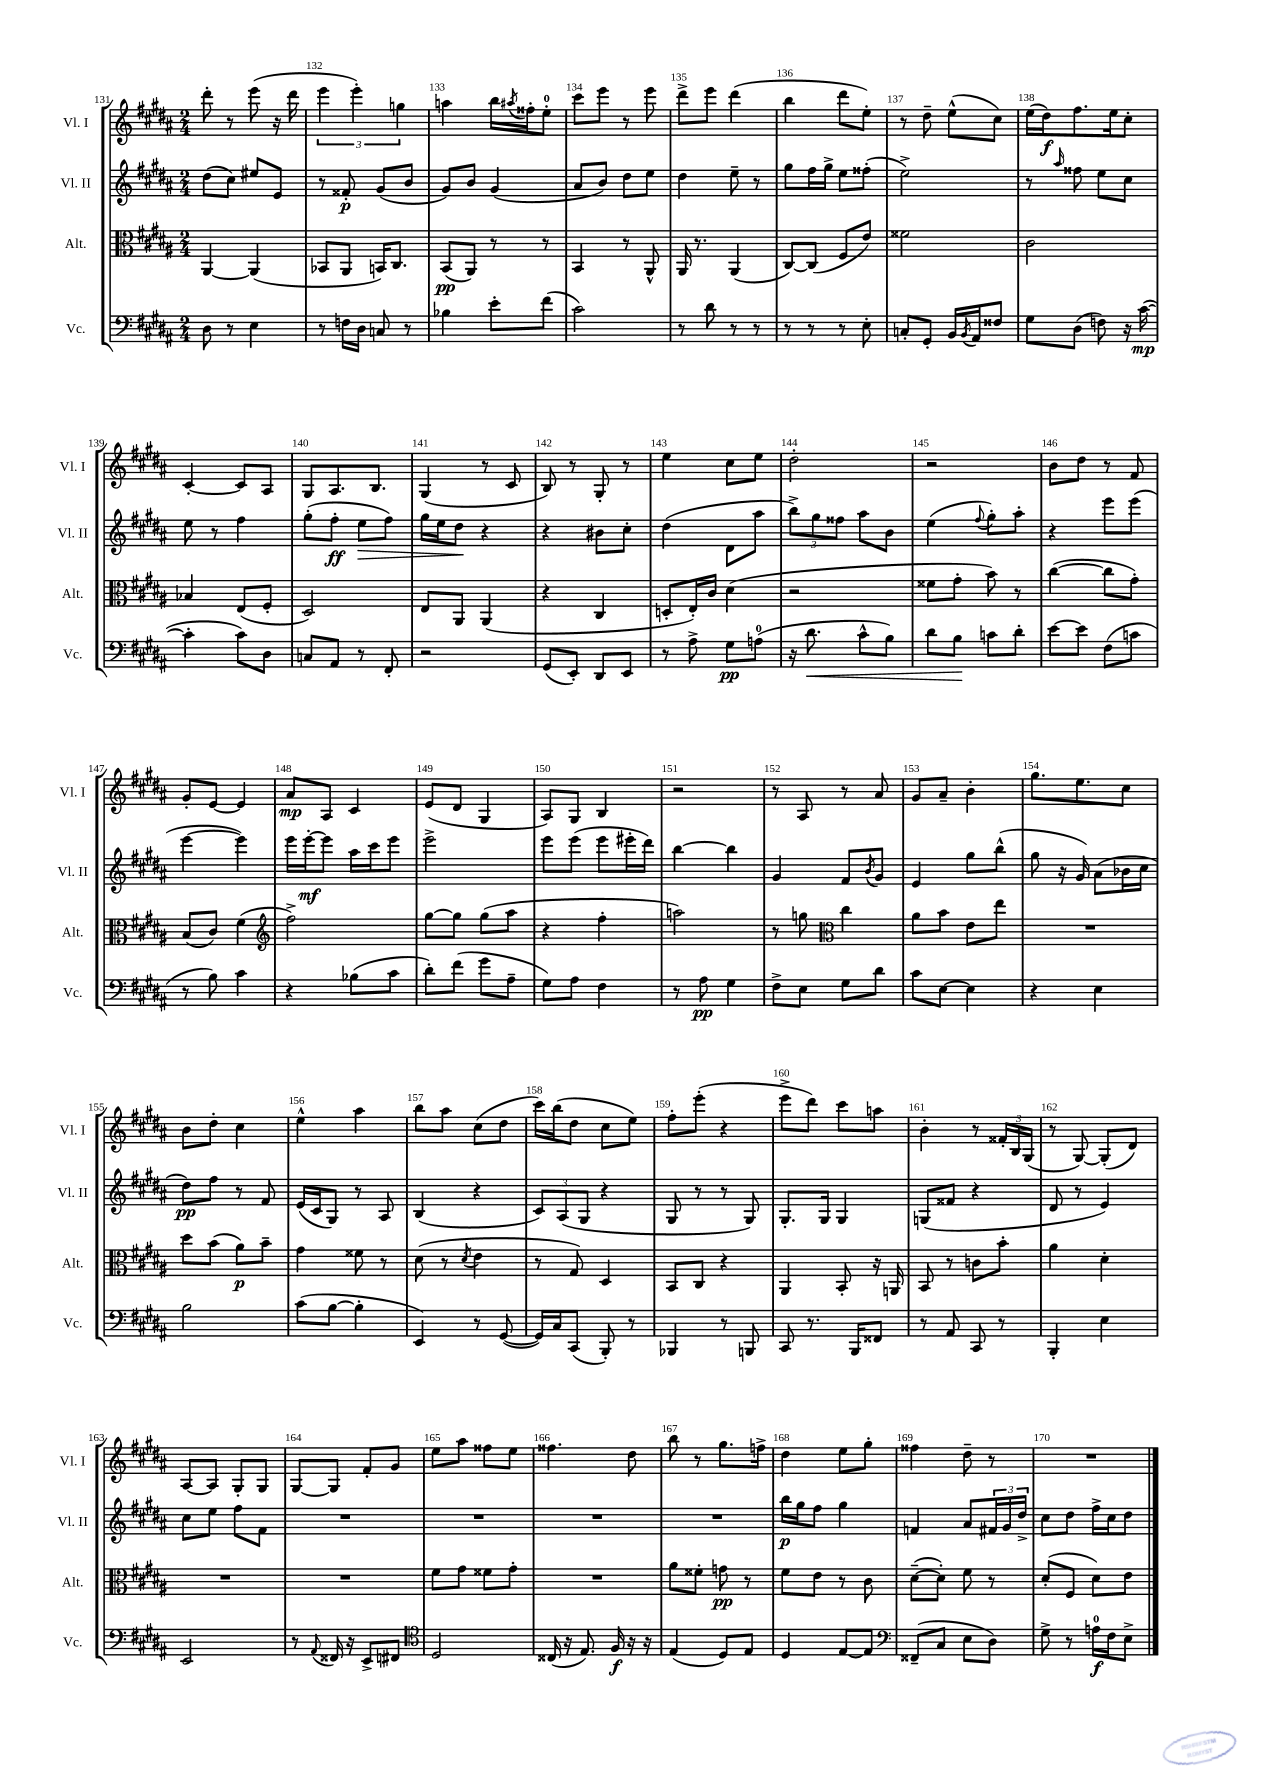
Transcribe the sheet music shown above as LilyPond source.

<<
\new StaffGroup <<
\new Staff = "s0" \with { instrumentName = "Vl. I" shortInstrumentName = "Vl. I" } {
    \clef treble \key b \major \numericTimeSignature \time 2/4
    dis'''8-. r8 e'''8( r16 dis'''16 |
    \tuplet 3/2 { e'''4 e'''4-.) g''4 } |
    a''4 b''16 \acciaccatura { ais''8 } fisis''16-. e''8-0-. |
    cis'''8 e'''8 r8 e'''8 |
    dis'''8-> e'''8 dis'''4( |
    b''4 dis'''8 e''8-.) |
    r8 dis''8-- e''8-^( cis''8) |
    e''16( dis''16\f) fis''8. e''16 cis''8-. |
    cis'4~-. cis'8 ais8 |
    gis8 ais8. b8. |
    gis4( r8 cis'8 |
    b8) r8 gis8-. r8 |
    e''4 cis''8 e''8 |
    dis''2-. |
    r2 |
    b'8 dis''8 r8 fis'8 |
    gis'8-. e'8~ e'4 |
    ais'8\mp ais8 cis'4 |
    e'8( dis'8 gis4 |
    ais8) gis8 b4 |
    r2 |
    r8 ais8 r8 ais'8 |
    gis'8 ais'8-- b'4-. |
    gis''8. e''8. cis''8 |
    b'8 dis''8-. cis''4 |
    e''4-^ ais''4 |
    b''8 ais''8 cis''8( dis''8 |
    cis'''16) b''16( dis''8 cis''8 e''8) |
    fis''8-. e'''8-.( r4 |
    e'''8-> dis'''8) cis'''8 a''8 |
    b'4-. r8 \tuplet 3/2 { fisis'16-. b16 gis16( } |
    r8 gis8~) gis8-.( dis'8) |
    ais8~ ais8 gis8-. gis8 |
    gis8~ gis8 fis'8-. gis'8 |
    e''8 ais''8 fisis''8 e''8 |
    fisis''4. dis''8 |
    b''8 r8 gis''8. f''16-> |
    dis''4 e''8 gis''8-. |
    fisis''4 dis''8-- r8 |
    R2 \bar "|." |
}
\new Staff = "s1" \with { instrumentName = "Vl. II" shortInstrumentName = "Vl. II" } {
    \clef treble \key b \major \numericTimeSignature \time 2/4
    dis''8( cis''8) eis''8 e'8 |
    r8 fisis'8-.\p gis'8( b'8 |
    gis'8) b'8 gis'4( |
    ais'8 b'8) dis''8 e''8 |
    dis''4 e''8-- r8 |
    gis''8 fis''16 gis''16-> e''8 fisis''8-.( |
    e''2->) |
    r8 \grace { ais''16 } fisis''8 e''8 cis''8 |
    e''8 r8 fis''4 |
    gis''8-.( fis''8-.\ff e''8\> fis''8) |
    gis''16 e''16 dis''8\! r4 |
    r4 bis'8 cis''8-. |
    dis''4( dis'8 ais''8 |
    \tuplet 3/2 { b''8->) gis''8 fisis''8 } ais''8 b'8 |
    e''4( \appoggiatura { fis''8 } gis''8-.) ais''8-. |
    r4 e'''8 e'''8( |
    e'''4~ e'''4) |
    e'''16 e'''16~-.\mf e'''8 ais''16 cis'''16 e'''8 |
    e'''2-> |
    e'''8 e'''8( e'''8 eis'''16-. dis'''16) |
    b''4~ b''4 |
    gis'4 fis'8 \acciaccatura { b'8 } gis'8 |
    e'4 gis''8 b''8-^( |
    gis''8 r16 gis'16) ais'8( bes'16 cis''16 |
    dis''8\pp) fis''8 r8 fis'8 |
    e'16( cis'16 gis8) r8 ais8 |
    b4( r4 |
    \tuplet 3/2 { cis'8) ais8( gis8 } r4 |
    gis8 r8 r8 gis8) |
    gis8.-. gis16 gis4 |
    g8( fisis'8 r4 |
    dis'8 r8 e'4) |
    cis''8 e''8 fis''8 fis'8 |
    R2 |
    R2 |
    R2 |
    R2 |
    b''16\p gis''16 fis''8 gis''4 |
    f'4 ais'8 \tuplet 3/2 { fis'16 gis'16 dis''16-> } |
    cis''8 dis''8 fis''16-> cis''16 dis''8 \bar "|." |
}
\new Staff = "s2" \with { instrumentName = "Alt." shortInstrumentName = "Alt." } {
    \clef alto \key b \major \numericTimeSignature \time 2/4
    ais,4~ ais,4( |
    bes,8 ais,8 b,16) cis8. |
    b,8\pp( ais,8) r8 r8 |
    b,4 r8 ais,8-^ |
    ais,16 r8. ais,4( |
    cis8~) cis8( fis8 e'8) |
    fisis'2 |
    cis'2 |
    bes4 e8( fis8-. |
    dis2) |
    e8 ais,8 ais,4( |
    r4 cis4 |
    d8-. e16-.) cis'16 dis'4( |
    r2 |
    fisis'8 gis'8-. b'8) r8 |
    cis''4~( cis''8 gis'8-.) |
    b8( cis'8) fis'4( |
    \clef treble fis''2->) |
    gis''8~ gis''8 gis''8( ais''8 |
    r4 fis''4-. |
    a''2) |
    r8 g''8 \clef alto cis''4 |
    ais'8 b'8 e'8 e''8 |
    R2 |
    dis''8 b'8( ais'8\p) b'8-- |
    gis'4 fisis'8 r8 |
    dis'8( r8 \acciaccatura { dis'8 } e'4 |
    r8 gis8) dis4 |
    b,8 cis8 r4 |
    ais,4 b,8-. r16 a,16 |
    b,8 r8 c'8 b'8-. |
    ais'4 dis'4-. |
    R2 |
    R2 |
    fis'8 gis'8 fisis'8 gis'8-. |
    R2 |
    ais'8 fisis'8-. g'8\pp r8 |
    fis'8 e'8 r8 cis'8 |
    dis'8~--( dis'8-.) fis'8 r8 |
    dis'8-.( fis8 dis'8) e'8 \bar "|." |
}
\new Staff = "s3" \with { instrumentName = "Vc." shortInstrumentName = "Vc." } {
    \clef bass \key b \major \numericTimeSignature \time 2/4
    dis8 r8 e4 |
    r8 f16 dis16 c8 r8 |
    bes4 e'8-. fis'8( |
    cis'2) |
    r8 dis'8 r8 r8 |
    r8 r8 r8 e8-. |
    c8-. gis,8-. b,16 \acciaccatura { b,8 } ais,16 fisis8 |
    gis8 dis8( f8) r16 cis'16~\mp( |
    cis'4-. cis'8) dis8 |
    c8 ais,8 r8 fis,8-. |
    r2 |
    gis,8( e,8-.) dis,8 e,8 |
    r8 ais8-> gis8\pp a8-0( |
    r16 dis'8.\< cis'8-^ b8) |
    dis'8 b8\! c'8 dis'8-. |
    e'8~ e'8 fis8( c'8 |
    r8 b8) cis'4 |
    r4 bes8( cis'8 |
    dis'8-.) fis'8( gis'8 ais8-- |
    gis8) ais8 fis4 |
    r8 ais8\pp gis4 |
    fis8-> e8 gis8 dis'8 |
    cis'8 e8~ e4 |
    r4 e4 |
    b2 |
    cis'8( b8~ b4-. |
    e,4) r8 gis,8~( |
    gis,16) cis16 cis,8( b,,8-.) r8 |
    bes,,4 r8 b,,8 |
    cis,8 r8. b,,16 fisis,8 |
    r8 ais,8 cis,8 r8 |
    b,,4-. e4 |
    e,2 |
    r8 \appoggiatura { ais,8 } fisis,16 r16 e,8-> fis,8 |
    \clef tenor dis2 |
    cisis16( r16 e8.) fis16\f r16 r16 |
    e4( dis8) e8 |
    dis4 e8~ e8 |
    \clef bass fisis,8--( cis8 e8 dis8) |
    gis8-> r8 a16-0\f fis16 e8-> \bar "|." |
}
>>
>>
\layout { \context { \Score currentBarNumber = #131 \override BarNumber.break-visibility = ##(#f #t #t) barNumberVisibility = #all-bar-numbers-visible } }
